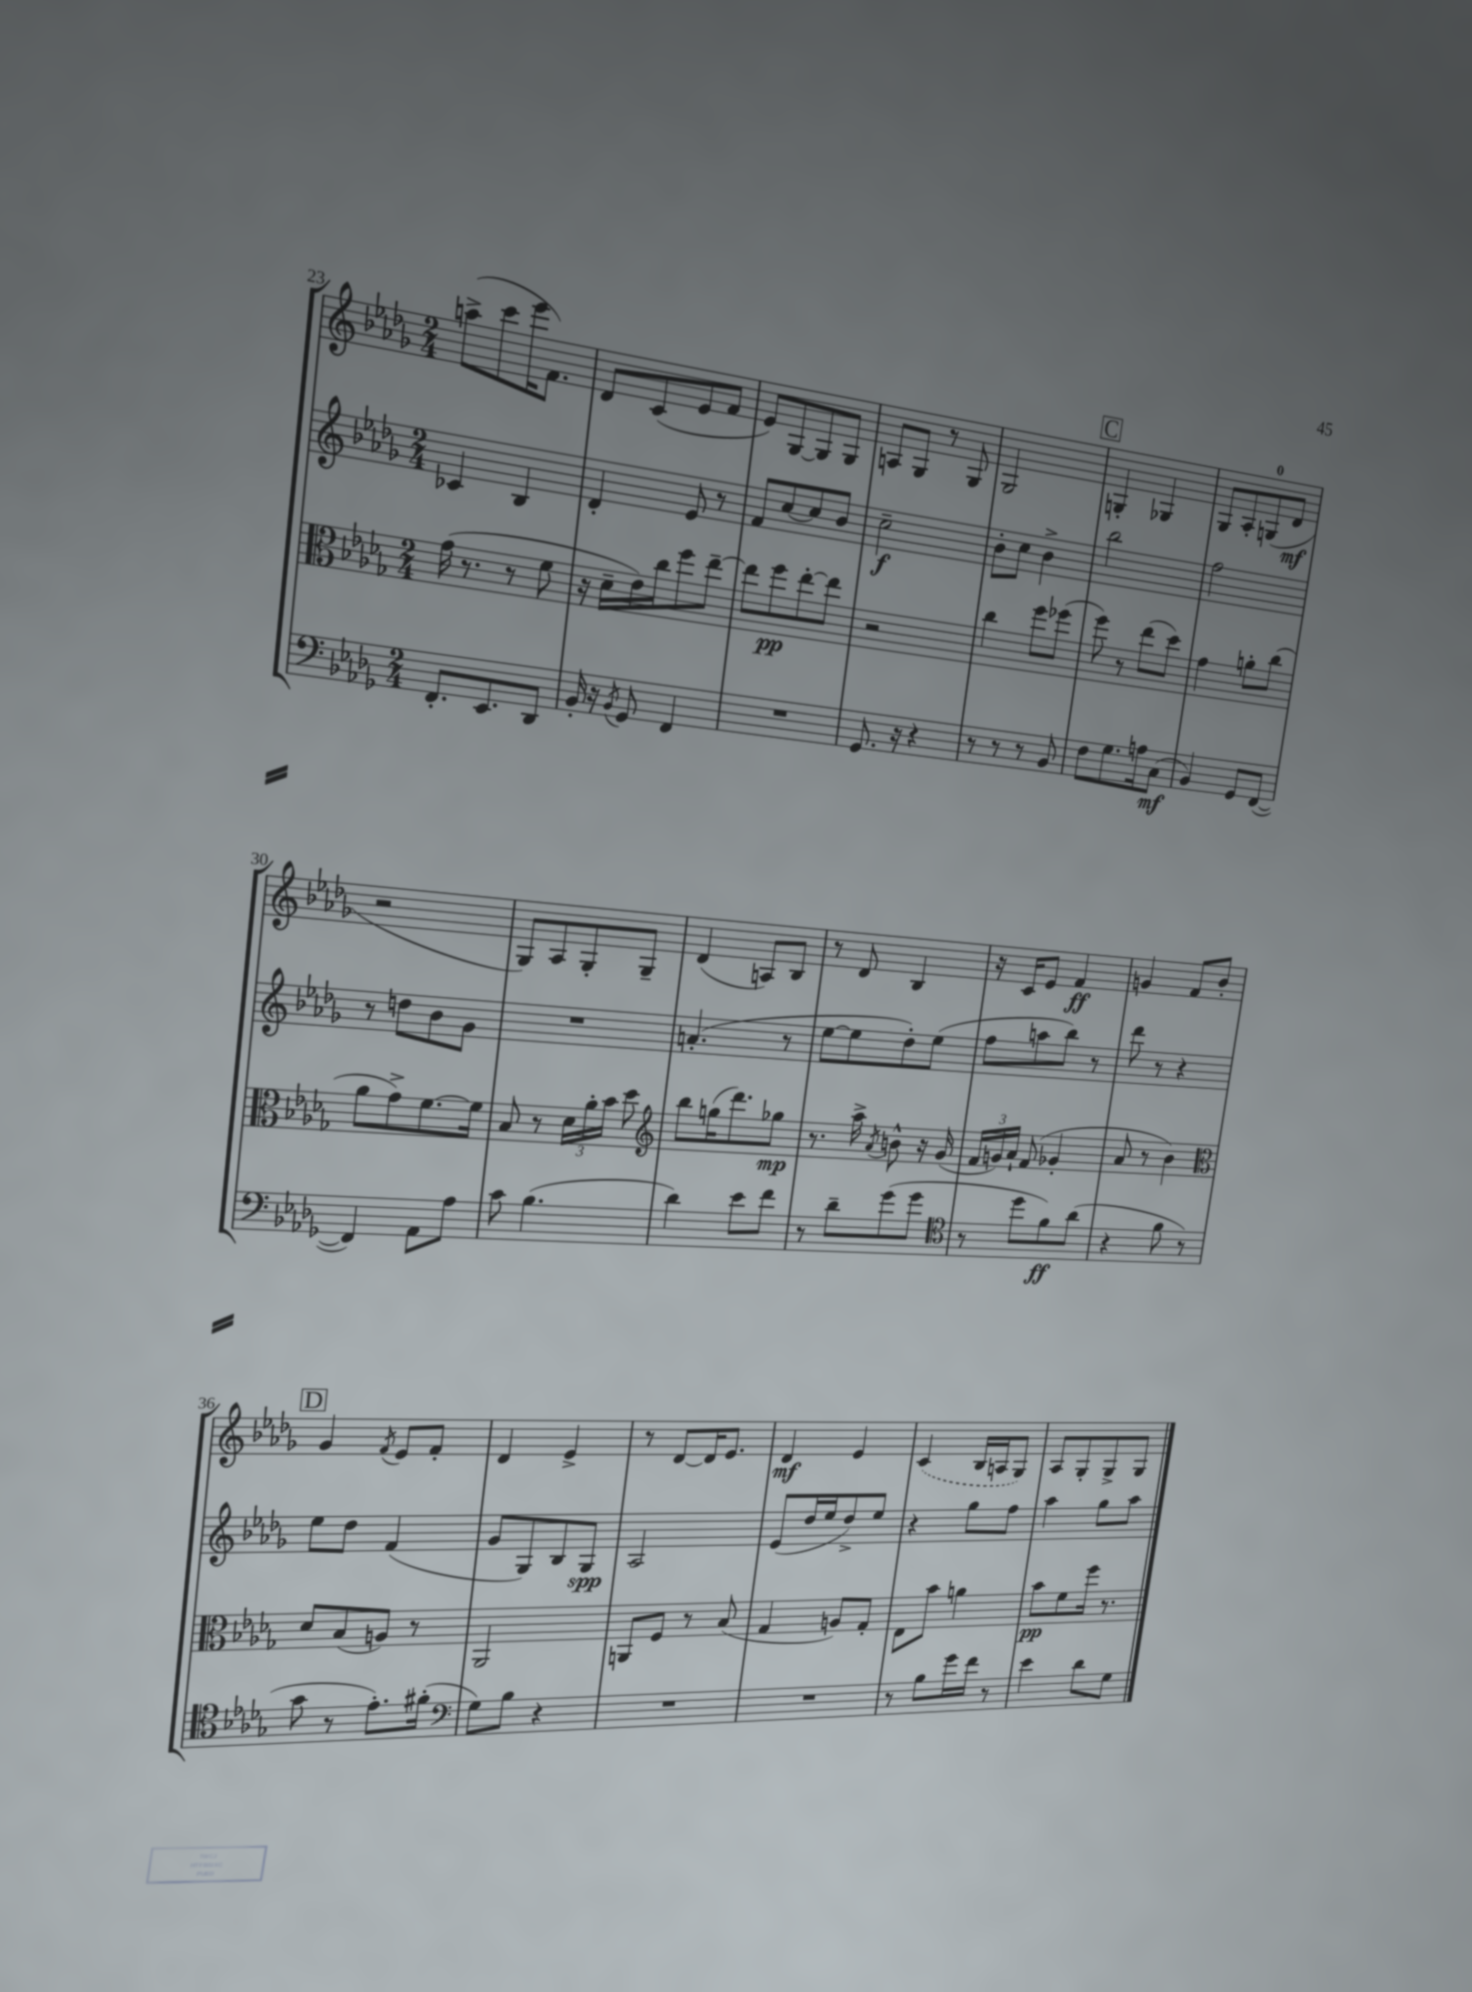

**kern	**dynam	**kern	**dynam	**kern	**dynam	**kern	**dynam
*part4	*part4	*part3	*part3	*part2	*part2	*part1	*part1
*staff4	*staff4	*staff3	*staff3	*staff2	*staff2	*staff1	*staff1
*clefF4	*	*clefC3	*	*clefG2	*	*clefG2	*
*k[b-e-a-d-g-]	*	*k[b-e-a-d-g-]	*	*k[b-e-a-d-g-]	*	*k[b-e-a-d-g-]	*
*M2/4	*	*M2/4	*	*M2/4	*	*M2/4	*
=23	=23	=23	=23	=23	=23	=23	=23
8.FF'/L	.	(16g-\	.	4c-X/	.	(8aan^\L	.
.	.	8.r	.	.	.	.	.
.	.	.	.	.	.	8ccc\	.
8.EE-/	.	.	.	.	.	.	.
.	.	8r	.	4B-/	.	16eee-\K	.
.	.	.	.	.	.	8.f\J)	.
8DD-/J	.	8f\	.	.	.	.	.
=24	=24	=24	=24	=24	=24	=24	=24
16BB-'/	.	16r	.	4d-'/	.	8d-/L	.
16r	.	16d-~\LL	.	.	.	.	.
8qBB-/	.	.	.	.	.	.	.
8GG-/	.	16e-\)	.	.	.	(8c/	.
.	.	16cc\J	.	.	.	.	.
4FF/	.	8ff\	.	8e-/	.	8e-/	.
.	.	[8ee-~\J	.	8r	.	8f/J	.
=25	=25	=25	=25	=25	=25	=25	=25
2r	.	8ee-\L]	.	8f/L	.	8e-/L)	.
.	.	8ff\	pp	[8cc/	.	[8G-/	.
.	.	[8ee-'\	.	8cc/]	.	8G-/]	.
.	.	8ee-\J]	.	8b-/J	.	8G-/J	.
=26	=26	=26	=26	=26	=26	=26	=26
8.GG-/	.	2r	.	2cc~\	f	8An/L	.
.	.	.	.	.	.	8G-/J	.
16r	.	.	.	.	.	.	.
4r	.	.	.	.	.	8r	.
.	.	.	.	.	.	8G-/	.
=27	=27	=27	=27	=27	=27	=27	=27
8r	.	4cc\	.	8b-'\L	.	2G-/	.
8r	.	.	.	8cc\J	.	.	.
8r	.	8ff\L	.	4b-^\	.	.	.
8BB-/	.	(8ff-X\J	.	.	.	.	.
!!LO:REH:place=s1:t=C
=28	=28	=28	=28	=28	=28	=28	=28
8F\L	.	8ff\)	.	2bb-\	.	4Gn'/	.
8.G-\	.	8r	.	.	.	.	.
.	.	(8ee-\L	.	.	.	4G-X/	.
16An\k	.	.	.	.	.	.	.
(8C\J	mf	8dd-\J)	.	.	.	.	.
=29	=29	=29	=29	=29	=29	=29	=29
4BB-/)	.	4g-\	.	2ff\	.	8G-/L	.
.	.	.	.	.	.	8A-'/	.
8GG-/L	.	8an'\L	.	.	.	(8Gn/	.
([8FF/J	.	(8cc\J	.	.	.	8d-/J	mf
!!LO:LB:g=z
=30	=30	=30	=30	=30	=30	=30	=30
4FF/])	.	8a-\L	.	8r	.	2r	.
.	.	8g-^\)	.	8ddn\L	.	.	.
8AA-\L	.	[8.f\	.	8b-\	.	.	.
8A-\J	.	.	.	8g-\J	.	.	.
.	.	16f\Jk]	.	.	.	.	.
=31	=31	=31	=31	=31	=31	=31	=31
8c\	.	8B-/	.	2r	.	8G-/L)	.
(4.B-\	.	8r	.	.	.	8A-/	.
.	.	24d-\LL	.	.	.	8G-'/	.
.	.	24a-'\	.	.	.	.	.
.	.	24b-\JJ	.	.	.	.	.
.	.	8dd-\	.	.	.	8G-~/J	.
=32	=32	=32	=32	=32	=32	=32	=32
*	*	*clefG2	*	*	*	*	*
4d-\)	.	8bb-\L	.	(4.an'/	.	(4d-/	.
.	.	(16ggn\K	.	.	.	.	.
.	.	8.ddd-\)	.	.	.	.	.
8e-\L	.	.	.	.	.	8An/L)	.
8f\J	.	8gg-X\J	mp	8r	.	8B-/J	.
=33	=33	=33	=33	=33	=33	=33	=33
8r	.	8.r	.	[8ee-\L	.	8r	.
8d-~\L	.	.	.	8ee-\]	.	8d-/	.
.	.	16aa-^\	.	.	.	.	.
.	.	8qa-/	.	.	.	.	.
(8g-\	.	8bn^^\	.	8dd-'\)	.	4B-/	.
8g-\J	.	16r	.	(8ee-\J	.	.	.
.	.	(16g-/	.	.	.	.	.
=34	=34	=34	=34	=34	=34	=34	=34
*clefC4	*	*	*	*	*	*	*
8r	.	24f/LL	.	8ff\L	.	16r	.
.	.	24gn/)	.	.	.	.	.
.	.	.	.	.	.	16c/KL	.
.	.	24a-`/JJ	.	.	.	.	.
8dd-\L	.	(8f/	.	8aan\	.	8e-/J	.
8f\)	ff	4g-X'/	.	8bb-\J)	.	4f/	ff
(8a-\J	.	.	.	8r	.	.	.
=35	=35	=35	=35	=35	=35	=35	=35
4r	.	8a-/	.	8ddd-\	.	4gn/	.
.	.	8r	.	8r	.	.	.
8f\	.	4b-\)	.	4r	.	8f/L	.
8r	.	.	.	.	.	8b-'/J	.
!!LO:LB:g=z
!!LO:REH:place=s1:t=D
=36	=36	=36	=36	=36	=36	=36	=36
*	*	*clefC3	*	*	*	*	*
8g-\	.	8d-/L	.	8ee-\L	.	4g-/	.
8r	.	(8B-/	.	8dd-\J	.	.	.
.	.	.	.	.	.	8qf/	.
8.e-'\L)	.	8An/J)	.	(4f/	.	8e-/L	.
.	.	8r	.	.	.	8f'/J	.
(16f#X'\Jk	.	.	.	.	.	.	.
=37	=37	=37	=37	=37	=37	=37	=37
*clefF4	*	*	*	*	*	*	*
8G-\L)	.	2AA-/	.	8g-/L	.	4d-/	.
8B-\J	.	.	.	8G-/)	.	.	.
4r	.	.	.	8B-/	.	4e-^/	.
.	.	.	.	8G-/J	spp	.	.
=38	=38	=38	=38	=38	=38	=38	=38
2r	.	8AAn/L	.	2A-/	.	8r	.
.	.	8F/J	.	.	.	[8d-/L	.
.	.	8r	.	.	.	16d-/K]	.
.	.	.	.	.	.	8.e-/J	.
.	.	(8B-/	.	.	.	.	.
=39	=39	=39	=39	=39	=39	=39	=39
2r	.	4G-/	.	(8e-/L	.	4d-/	mf
.	.	.	.	16dd-/L	.	.	.
.	.	.	.	16ee-/J	.	.	.
.	.	8An/L)	.	8dd-^/)	.	4e-/	.
.	.	8G-'/J	.	8ee-/J	.	.	.
=40	=40	=40	=40	=40	=40	=40	=40
8r	.	8E-\L	.	4r	.	(4c/	.
8B-\L	.	8b-\J	.	.	.	.	.
16g-\L	.	4an\	.	8gg-\L	.	16B-/LL	.
16f\JJ	.	.	.	.	.	16An/J	.
8r	.	.	.	8ff\J	.	8G-/J)	.
=41	=41	=41	=41	=41	=41	=41	=41
4e-\	.	8b-\L	pp	4aa-\	.	8A-/L	.
.	.	8f\	.	.	.	8G-'/	.
8d-\L	.	16ff\Jk	.	8gg-\L	.	8G-^/	.
.	.	8.r	.	.	.	.	.
8G-\J	.	.	.	8aa-\J	.	8G-/J	.
==	==	==	==	==	==	==	==
*-	*-	*-	*-	*-	*-	*-	*-
